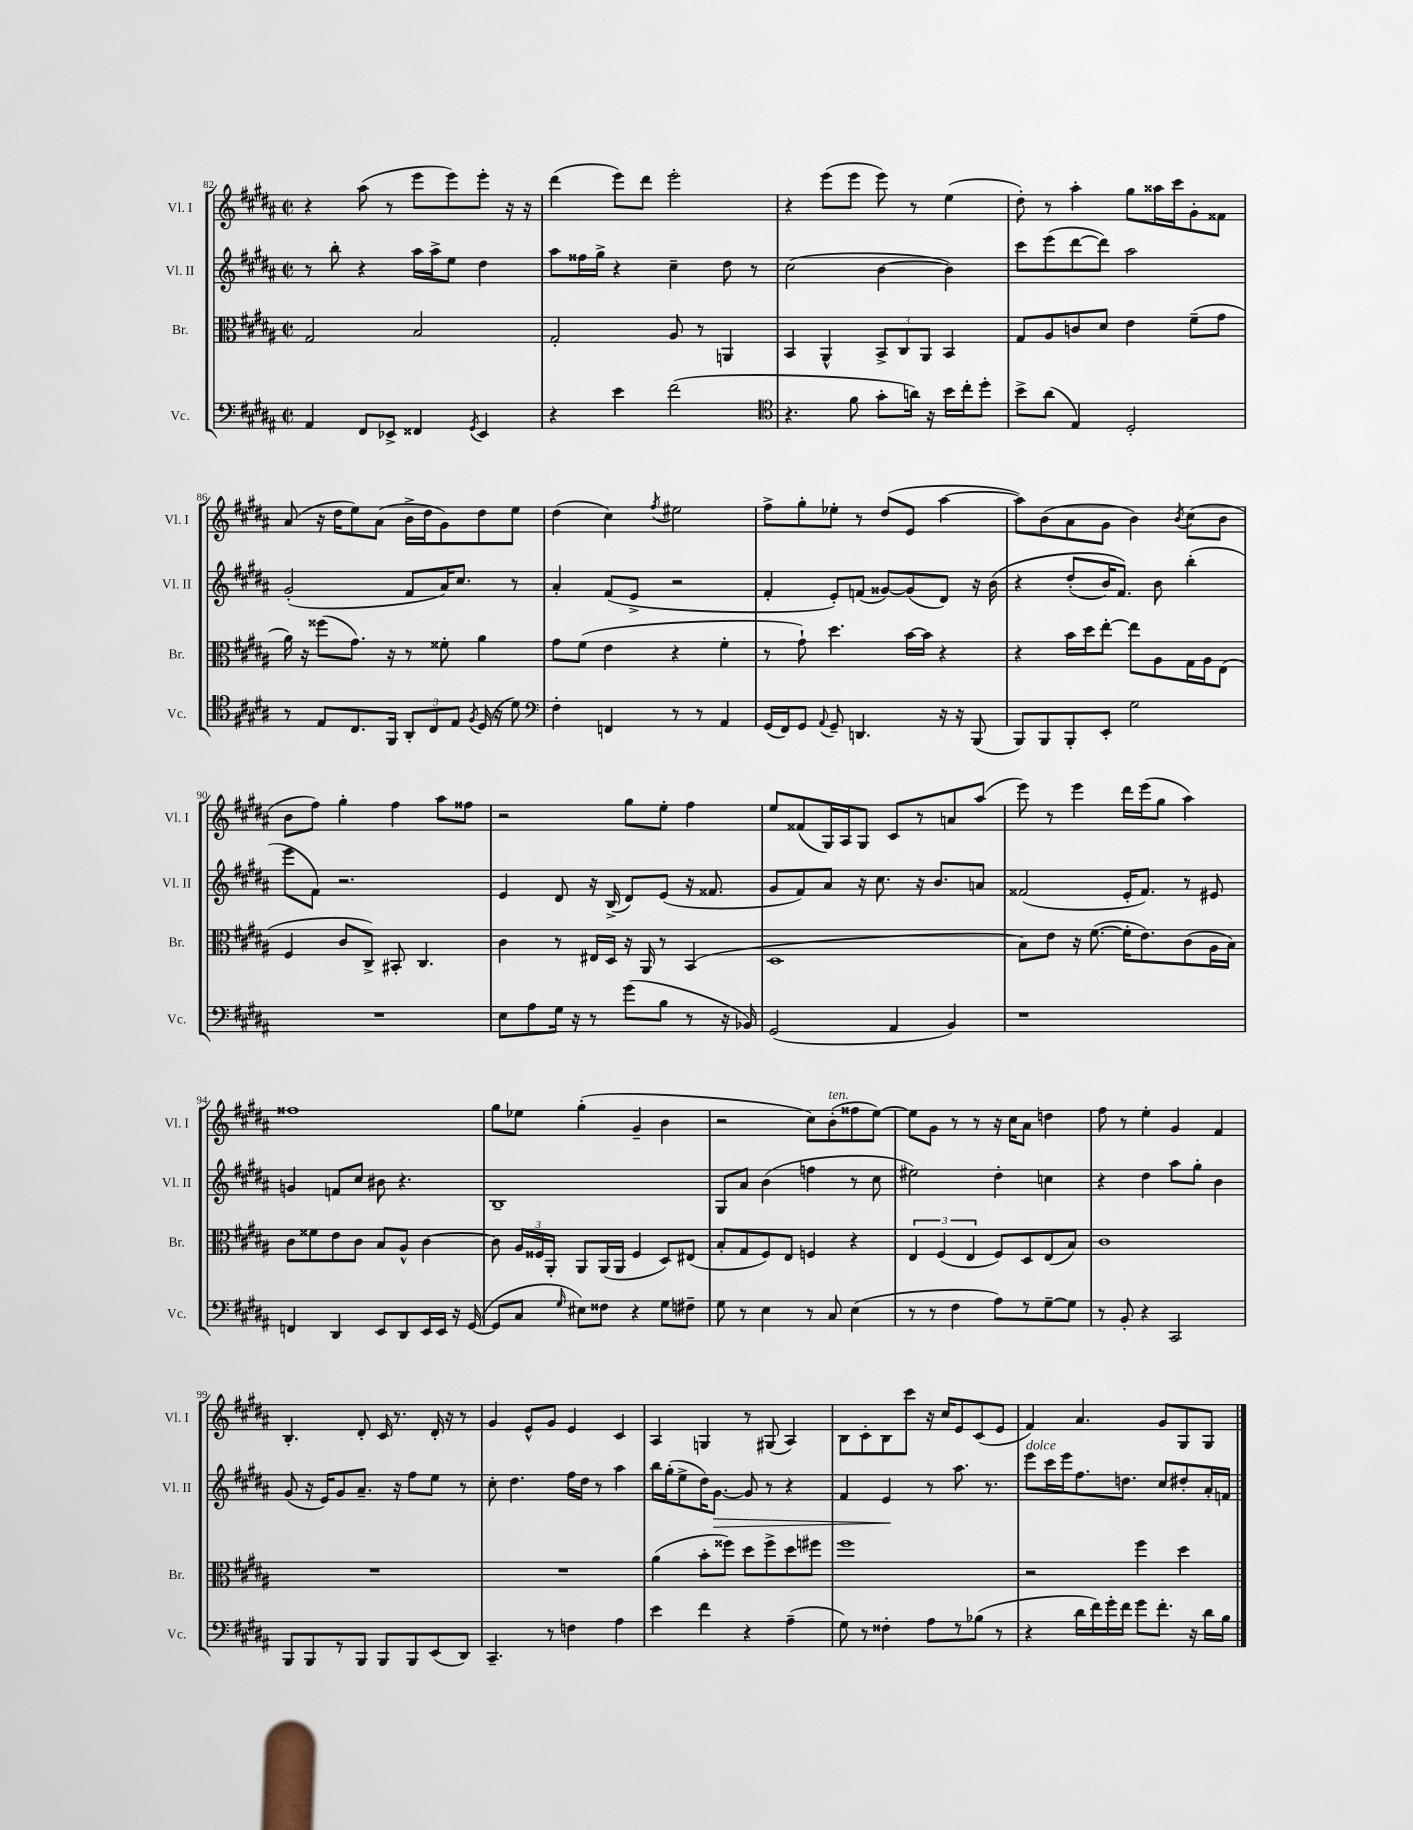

**kern	**kern	**kern	**dynam	**kern
*part4	*part3	*part2	*part2	*part1
*staff4	*staff3	*staff2	*staff2	*staff1
*I"Vc.	*I"Br.	*I"Vl. II	*	*I"Vl. I
*I'Vc.	*I'Br.	*I'Vl. II	*	*I'Vl. I
*clefF4	*clefC3	*clefG2	*	*clefG2
*k[f#c#g#d#a#]	*k[f#c#g#d#a#]	*k[f#c#g#d#a#]	*	*k[f#c#g#d#a#]
*M2/2	*M2/2	*M2/2	*	*M2/2
*met(c|)	*met(c|)	*met(c|)	*	*met(c|)
=82	=82	=82	=82	=82
4AA#/	2G#/	8r	.	4r
.	.	8bb'\	.	.
8FF#/L	.	4r	.	(8aa#\
8EE-X^/J	.	.	.	8r
4FF##X/	2B/	16aa#\LL	.	8eee\L
.	.	16aa#^\J	.	.
.	.	8ee\J	.	8eee\)
8qGG#/	.	.	.	.
4EE-/	.	4dd#\	.	8eee'\J
.	.	.	.	16r
.	.	.	.	16r
=83	=83	=83	=83	=83
4r	2G#'/	8aa#\L	.	(4ddd#\
.	.	16ff##X\L	.	.
.	.	16gg#^\JJ	.	.
4e\	.	4r	.	8eee\L)
.	.	.	.	8ddd#\J
(2f#\	8A#/	4cc#~\	.	2eee'\
.	8r	.	.	.
.	4AAn/	8dd#\	.	.
.	.	8r	.	.
=84	=84	=84	=84	=84
*clefC4	*	*	*	*
4.r	4BB/	(2cc#\	.	4r
.	4AA#^^/	.	.	(8eee\L
8f#\	.	.	.	8eee\J
8g#'\L	12BB^/L	[4b\	.	8eee\)
.	12C#/	.	.	.
16an\Jk)	.	.	.	8r
.	12AA#/J	.	.	.
16r	.	.	.	.
16b\LL	4BB/	4b\])	.	(4ee\
16cc#'\J	.	.	.	.
8dd#'\J	.	.	.	.
=85	=85	=85	=85	=85
8b^\L	8G#/L	8ccc#\L	.	8dd#'\)
(8a#\J	8A#/	(8eee\	.	8r
4E/)	8cn/	[8ddd#\	.	4aa#'\
.	8d#/J	8ddd#\J])	.	.
2D#'/	4e\	2aa#\	.	8gg#\L
.	.	.	.	16aa##X\L
.	.	.	.	16ccc#\J
.	(8f#~\L	.	.	8g#'\
.	8g#\J	.	.	8f##X\J
!!LO:LB:g=z
=86	=86	=86	=86	=86
8r	16a#\)	(2g#'/	.	(8a#/
.	16r	.	.	.
8E/L	(8ff##X\L	.	.	16r
.	.	.	.	16dd#\KL
8.C#/	8.g#\J)	.	.	8ee\)
.	.	.	.	(8a#\J
16FF#/Jk	16r	.	.	.
12AA#'/L	8r	8f#/L	.	16b^\LL
.	.	.	.	16dd#\J
12C#/	.	.	.	.
.	8f##X'\	16a#/K)	.	8g#\)
12E/J	.	.	.	.
.	.	8.cc#/J	.	.
8qF#/	.	.	.	.
(16D#/	4a#\	.	.	8dd#\
16r	.	.	.	.
8d#\)	.	8r	.	8ee\J
=87	=87	=87	=87	=87
*clefF4	*	*	*	*
4F#'\	8g#\L	4a#'/	.	(4dd#\
.	(8f#\J	.	.	.
4FFn/	4e\	(8f#/L	.	4cc#\)
.	.	8e^/J	.	.
.	.	.	.	8qff#/
8r	4r	2r	.	2ee#X\
8r	.	.	.	.
4AA#/	4f#'\	.	.	.
=88	=88	=88	=88	=88
(16GG#/LL	8r	4f#'/	.	8ff#^\L
16FF#/J)	.	.	.	.
8GG#/J	8g#`\)	.	.	8gg#'\
8qqAA#/	.	.	.	.
8GG#~/	4.dd#\	8e'/L)	.	8ee-X'\J
4.DDn/	.	(8fn/J	.	8r
.	.	[8g##X/L)	.	(8dd#/L
.	[16b\LL	(8g##/]	.	8e/J
.	16b\JJ]	.	.	.
16r	4r	8d#/J)	.	[4aa#\
16r	.	.	.	.
(8BBB/	.	16r	.	.
.	.	(16b\	.	.
=89	=89	=89	=89	=89
8BBB/L)	4r	4r	.	8aa#\L])
8BBB/	.	.	.	(8b\
8BBB'/	16b\LL	(8dd#'/L	.	8a#\
.	16dd#\J	.	.	.
8EE'/J	[8ee'\J	16b/K)	.	8g#\J
.	.	8.f#/J)	.	.
2G#\	8ee\L]	.	.	4b\)
.	8A#\	8b\	.	.
.	.	.	.	8qb/
.	16G#\L	(4bb'\	.	(8cc#\L
.	16A#\J	.	.	.
.	(8E\J	.	.	8b\J
!!LO:LB:g=z
=90	=90	=90	=90	=90
1r	4F#/	8eee\L	.	8b\L
.	.	8f#\J)	.	8ff#\J)
.	8c#/L	2.r	.	4gg#'\
.	8C#^/J)	.	.	.
.	8BB#X'/	.	.	4ff#\
.	4.C#/	.	.	.
.	.	.	.	8aa#\L
.	.	.	.	8ff##X\J
=91	=91	=91	=91	=91
8E\L	4c#\	4e/	.	2r
8A#\	.	.	.	.
16G#\Jk	8r	8d#/	.	.
16r	.	.	.	.
8r	16E#X/LL	16r	.	.
.	16D#/JJ	(16B^/	.	.
(8g#\L	16r	8d#/L)	.	8gg#\L
.	16AA#/	.	.	.
8B\J	8r	(8e/J	.	8ee'\J
8r	(4BB/	16r	.	4ff#\
.	.	8.f##X/	.	.
16r	.	.	.	.
16BB-X/)	.	.	.	.
=92	=92	=92	=92	=92
(2GG#/	1D#	8g#/L	.	8ee/L
.	.	8f#/)	.	(8f##X/
.	.	8a#/J	.	16G#/L)
.	.	.	.	16A#/J
.	.	16r	.	8G#/J
.	.	8.cc#\	.	.
4AA#/	.	.	.	8c#/L
.	.	16r	.	8r
.	.	8.b/L	.	.
4BB/)	.	.	.	8an/
.	.	8an/J	.	(8aa#/J
=93	=93	=93	=93	=93
1r	8B\L)	(2f##X/	.	8eee\)
.	8e\J	.	.	8r
.	16r	.	.	4eee\
.	([8.f#\	.	.	.
.	16f#'\KL]	16e'/KL	.	16ddd#\LL
.	8.e\)	8.f##/J)	.	(16eee\J
.	.	.	.	8gg#\J
.	(8c#\	8r	.	4aa#\)
.	16A#\L	8e#X/	.	.
.	16B\JJ)	.	.	.
!!LO:LB:g=z
=94	=94	=94	=94	=94
4FFn/	8c#\L	4gn/	.	1ff##X
.	8f##X\	.	.	.
4DD#/	8e\	8fn/L	.	.
.	8c#\J	8cc#/J	.	.
8EE/L	8B/L	8b#X\	.	.
8DD#/	8A#^^/J	4.r	.	.
16EE/L	[4c#\	.	.	.
16EE/JJ	.	.	.	.
16r	.	.	.	.
([16GG#/	.	.	.	.
=95	=95	=95	=95	=95
8GG#/L]	8c#\]	1B~	.	8gg#\L
8C#/J	24A#/LL	.	.	8ee-X\J
.	24F##X/	.	.	.
.	24AA#'/JJ	.	.	.
16qqG#/	.	.	.	.
8E#X\L)	8AA#/L	.	.	(4gg#'\
8F##X\J	(16AA#/L	.	.	.
.	16AA#/JJ	.	.	.
4r	4F##/	.	.	4g#~/
8G#\L	8D#/L)	.	.	4b\
8F#X~\J	(8E#X/J	.	.	.
=96	=96	=96	=96	=96
8G#\	8B'/L	8G#/L	.	2r
8r	8G#/	8a#/J	.	.
4E\	8F#/)	(4b\	.	.
.	8E/J	.	.	.
8r	4Fn/	4ffn\	.	8cc#\L)
!	!	!	!	!LO:TX:a:i:t=ten.
8C#/	.	.	.	(8b'\
(4E\	4r	8r	.	8ff##X\
.	.	8cc#\	.	[8ee\J)
=97	=97	=97	=97	=97
8r	6E/	2ee#X\)	.	8ee\L]
8r	.	.	.	8g#\J
.	(6F#/	.	.	.
4F#\	.	.	.	8r
.	6E/	.	.	.
.	.	.	.	8r
8A#\L)	8F#/L)	4dd#'\	.	16r
.	.	.	.	16cc#\KL
8r	8D#/	.	.	8a#\J
[8G#~\	(8E/	4ccn\	.	4ddn\
8G#\J]	8B/J)	.	.	.
=98	=98	=98	=98	=98
8r	1c#	4r	.	8ff#\
8BB'/	.	.	.	8r
4r	.	4dd#\	.	4ee'\
2CC#/	.	8aa#\L	.	4g#/
.	.	8gg#'\J	.	.
.	.	4b\	.	4f#/
!!LO:LB:g=z
=99	=99	=99	=99	=99
8BBB/L	1r	(8g#/	.	4.B'/
8BBB/	.	16r	.	.
.	.	16e/KL)	.	.
8r	.	8g#/	.	.
8BBB/J	.	8.a#~/J	.	8d#'/
8BBB/L	.	.	.	16c#/
.	.	16r	.	8.r
8BBB/	.	8ff#\L	.	.
(8EE/	.	8ee\J	.	16d#'/
.	.	.	.	16r
8DD#/J)	.	8r	.	8r
=100	=100	=100	=100	=100
4.CC#~/	1r	8cc#'\	.	4g#/
.	.	4.dd#\	.	.
.	.	.	.	8e^^/L
8r	.	.	.	8g#/J
4Fn\	.	16ff#\LL	.	4e/
.	.	16dd#\JJ	.	.
.	.	8r	.	.
4A#\	.	4aa#\	.	4c#/
=101	=101	=101	=101	=101
4e\	(4a#\	16bb\LL	.	4A#/
.	.	(16gg#'\J	.	.
.	.	8ee^\	.	.
4f#\	8b'\L	16dd#\K)	.	4Gn/
!	!	!	!LO:HP:b	!
.	.	[8.g#\J	>	.
.	8ff##X\J)	.	.	.
4r	8dd#\L	8g#/]	.	8r
.	8ff##^\	8r	.	(8G#X/
(4A#~\	8dd#\	4r	.	4A#/)
.	8ff#X\J	.	.	.
=102	=102	=102	=102	=102
8G#\)	1ff#	4f#/	.	8B\L
8r	.	.	.	8c#'\
4F##X'\	.	4e/	.	8B\
.	.	.	.	8ccc#\J
8A#\L	.	8r	]	16r
.	.	.	.	16cc#/KL
8r	.	8.aa#\	.	8e/
(8B-X\J	.	.	.	(8c#/
.	.	8.r	.	.
8r	.	.	.	8e/J
=103	=103	=103	=103	=103
!	!	!LO:TX:a:i:t=dolce	!	!
4r	2r	8eee\L	.	4f#/)
.	.	16ccc#\L	.	.
.	.	16eee\J	.	.
16d#\LL	.	8.ff#\	.	4.a#/
16f#\)	.	.	.	.
16g#'\	.	.	.	.
16f#\JJ	.	8.ddn\J	.	.
8g#\L	4ff#\	.	.	.
8.f#'\J	.	8cc#/L	.	8g#/L
.	4dd#\	8dd#X'/	.	8G#/
16r	.	.	.	.
16d#\LL	.	16a#'/L	.	8G#/J
16B\JJ	.	16fn/JJ	.	.
==	==	==	==	==
*-	*-	*-	*-	*-
